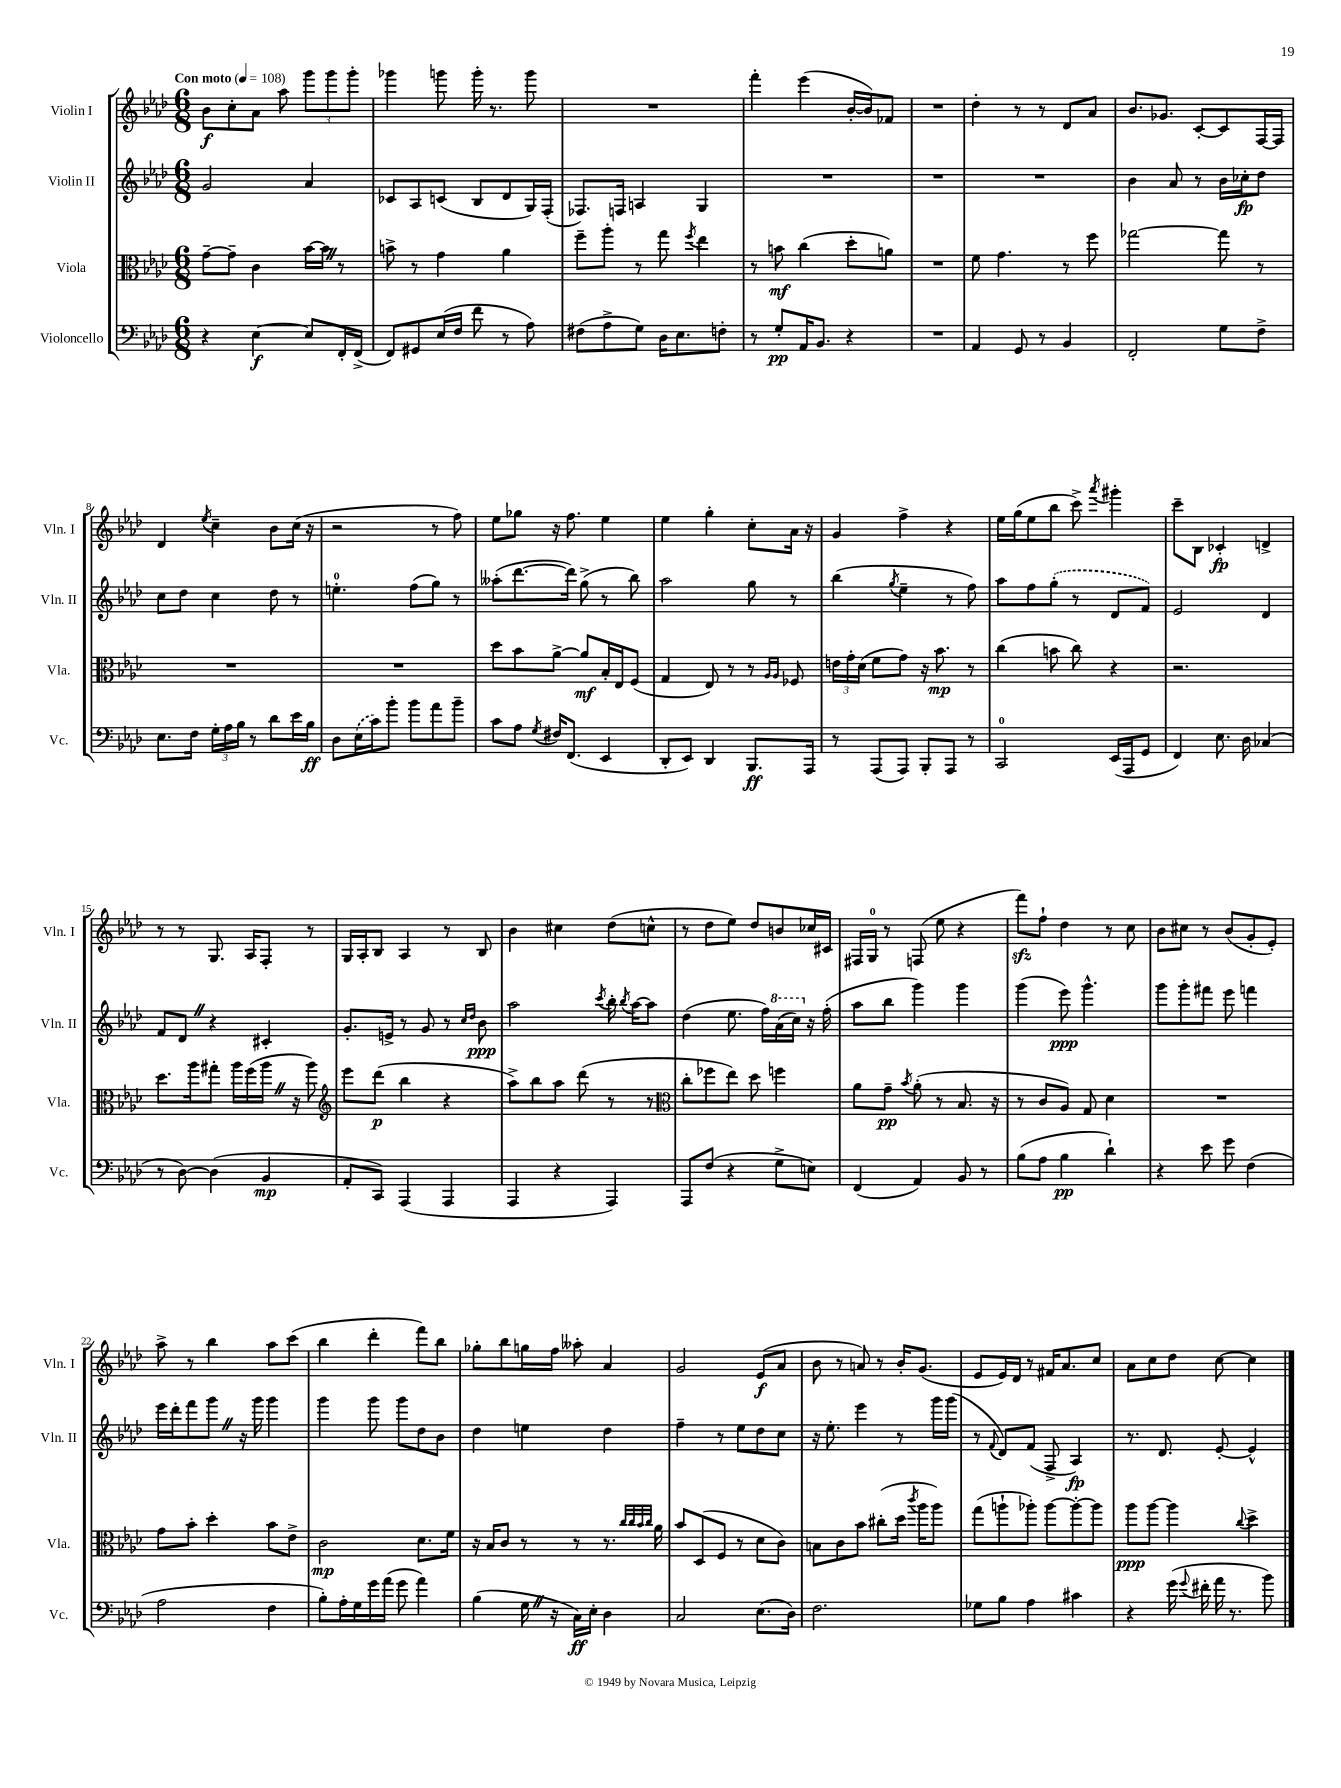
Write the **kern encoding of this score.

**kern	**kern	**kern	**kern
*staff4	*staff3	*staff2	*staff1
*clefF4	*clefC3	*clefG2	*clefG2
*k[b-e-a-d-]	*k[b-e-a-d-]	*k[b-e-a-d-]	*k[b-e-a-d-]
*M6/8	*M6/8	*M6/8	*M6/8
*MM108	*MM108	*MM108	*MM108
4r	[8g~	2g	8b-
.	8g~]	.	8cc'
[4E-	4c	.	8a-
.	.	.	8aa-
8E-]	[16b-	4a-	12ggg
.	16b-]	.	.
.	.	.	12ggg
16FF'	8r	.	.
.	.	.	12ggg'
(16FF^	.	.	.
=	=	=	=
8FF)	8b^	8c-	4ggg-
8GG#	8r	8A-	.
(16E-	4g	(8c	8ggg
16F	.	.	.
8f	.	8B-	16ggg'
.	.	.	8.r
8r	4a-	8d-	.
8A-)	.	16G)	8ggg
.	.	(16F'	.
=	=	=	=
(8F#	8ff~	8.F-)	2.r
8A-^	8aa-'	.	.
.	.	16F	.
8G)	8r	4A	.
16D-	8gg	.	.
8.E-	.	.	.
.	8qff	.	.
.	4ee-	4G	.
8F'	.	.	.
=	=	=	=
8r	8r	2.r	4fff'
8G'	8b	.	.
16AA-	(4cc	.	(4eee-
8.BB-	.	.	.
4r	8dd-'	.	[16b-'
.	.	.	16b-])
.	8a)	.	8f-
=	=	=	=
2.r	2.r	2.r	2.r
=	=	=	=
4AA-	8f	2.r	4dd-'
.	4.g	.	.
8GG	.	.	8r
8r	.	.	8r
4BB-	8r	.	8d-
.	8ff	.	8a-
=	=	=	=
2FF'	[2gg-	4b-	8.b-
.	.	.	8.g-
.	.	8a-	.
.	.	8r	[8c'
8G	8gg-]	16b-	8c]
.	.	16cc-'	.
8F^	8r	8dd-	[16F
.	.	.	16F]
=	=	=	=
8.E-	2.r	8cc	4d-
.	.	8dd-	.
16F	.	.	.
.	.	.	8qee-
24G'	.	4cc	4cc~
24A-	.	.	.
24B-	.	.	.
8r	.	.	.
8d-	.	8dd-	8b-
16e-	.	8r	(16cc
16B-	.	.	16r
=	=	=	=
8D-	2.r	4.ee'	2r
(16E-	.	.	.
16c)	.	.	.
8b-'	.	.	.
8b-	.	(8ff	.
8a-	.	8gg)	8r
8b-~	.	8r	8ff)
=	=	=	=
8c	8dd-	(8aa--'	8ee-
8A-	8b-	[8.ddd-	8gg-
8qG	.	.	.
16F#	[8a-^	.	16r
(8.FF	.	16ddd-])	8.ff
.	8a-]	(8gg^	.
4EE-	16B-'	8r	4ee-
.	16E-	.	.
.	(8F	8bb-)	.
=	=	=	=
8DD-'	4G	2aa-	4ee-
8EE-)	.	.	.
4DD-	8E-)	.	4gg'
.	8r	.	.
8.BBB-	8r	8gg	8cc'
.	16qqA-	.	.
.	16qqA-	.	.
.	8F-	8r	16a-
16AAA-	.	.	16r
=	=	=	=
8r	24e	(4bb-	4g
.	24g'	.	.
.	(24d-	.	.
(8AAA-	8f	.	.
.	.	8qgg	.
8AAA-)	8g)	4ee-~	4ff^
8BBB-'	16r	.	.
.	8.b-	.	.
8AAA-	.	8r	4r
8r	8r	8ff)	.
=	=	=	=
2CC	(4cc	8aa-	16ee-
.	.	.	(16gg
.	.	8ff	8ee-
.	8b	(8gg'	8bb-
.	8cc)	8r	8ccc^)
.	.	.	8qaaa-
(16EE-	4r	8d-	4ggg#'
16AAA-	.	.	.
8GG	.	8f)	.
=	=	=	=
4FF)	2.r	2e-	8ccc~
.	.	.	8B-
8.E-	.	.	4c-'
16D-	.	.	.
(4C-	.	4d-	4d^
=	=	=	=
8r	8.dd-	8f	8r
[8D-)	.	8d-	8r
.	16aa-	.	.
(4D-]	8gg#'	4r	8.G
.	16aa-	.	.
.	(16ff	.	16A-
4BB-	16aa-	4c#'	8F'
.	16r	.	.
.	8aa-)	.	8r
=	=	=	=
*	*clefG2	*	*
8AA-'	8eee-	8.g'	16G
.	.	.	16A-'
8CC)	(8ddd-	.	8B-
.	.	16e^	.
(4AAA-	4bb-	8r	4A-
.	.	8g	.
4AAA-	4r	8r	8r
.	.	16qqcc	.
.	.	16qqdd-	.
.	.	8b-	8B-
=	=	=	=
4AAA-	8aa-^)	2aa-	4b-
.	8bb-	.	.
4r	8aa-	.	4cc#
.	(8ddd-	.	.
.	.	8qccc	.
4AAA-)	8r	16bb-'	(8dd-
.	.	8qbb-	.
.	.	[16aa-	.
.	8r	8aa-]	8cc^^
=	=	=	=
*	*clefC3	*	*
8AAA-	8cc'	(4dd-	8r
(8F	8ff-	.	8dd-
4r	8ee-)	8.ee-	8ee-)
.	8dd-	.	8dd-
.	.	16ff)	.
8G^	4ff	(16aa-	8b
.	.	16ccc)	.
8E)	.	16r	16cc-
.	.	(16ff'	16c#
=	=	=	=
(4FF	8a-	8aa-	16F#
.	.	.	16G
.	8g~	8bb-	8r
.	8qb-	.	.
4AA-)	(8a-'	4ggg)	(8F
.	8r	.	8ee-
8BB-	8.B-	4ggg	4r
8r	.	.	.
.	16r	.	.
=	=	=	=
(8B-	8r	(4ggg	8fff)
8A-	8c	.	8ff`
4B-	8A-)	8eee-)	4dd-
.	8G	4.ggg^^	.
4d-`)	4d-	.	8r
.	.	.	8cc
=	=	=	=
4r	2.r	8ggg	8b-
.	.	8ggg'	8cc#
8e-	.	8fff#	8r
8g	.	8eee-	(8b-
(4F	.	4fff	8g'
.	.	.	8e-')
=	=	=	=
2A-	8g	16eee-	8aa-^
.	.	16ddd-'	.
.	8b-'	8fff	8r
.	4dd-'	8ggg	4bb-
.	.	16r	.
.	.	16ggg	.
4F	8b-	4ggg	8aa-
.	8e-^	.	(8ccc
=	=	=	=
8B-')	2c	4ggg	4bb-
16A-'	.	.	.
16G	.	.	.
16g	.	8ggg	4ddd-'
(16a-	.	.	.
8g	.	8ggg	.
4a-)	8.d-	8dd-	8fff)
.	.	8b-	8bb-
.	16f	.	.
=	=	=	=
(4B-	16r	4dd-	8gg-'
.	16B-	.	.
.	8c	.	8bb-
16G	8r	4ee	16gg
16r	.	.	16ff
16C)	8r	.	8aa--'
16E-'	.	.	.
4D-	8.r	4dd-	4a-
.	32qqcc	.	.
.	32qqcc	.	.
.	32qqb-	.	.
.	32qqcc	.	.
.	16a-	.	.
=	=	=	=
2C	8b-	4ff~	2g
.	(8D-	.	.
.	8F	8r	.
.	8r	8ee-	.
(8.E-	8d-	8dd-	(8e-
.	8c)	8cc	8a-
16D-)	.	.	.
=	=	=	=
2.F	8B	16r	8b-
.	.	8.ee-'	.
.	8c	.	8r
.	8b-	4eee-	8a)
.	(8cc#'	.	8r
.	16dd-	8r	16b-'
.	8qccc	.	.
.	16aa-	.	(8.g
.	8aa-)	16ggg	.
.	.	(16ggg	.
=	=	=	=
8G-	(8gg	8r	8e-
.	.	8qqf	.
8B-	8aa`	8d-)	16e-)
.	.	.	16d-
4A-	8aa-')	(8f	8r
.	[8aa-	8F^	16f#
.	.	.	8.a-
4c#	8aa-'_	4A-)	.
.	8aa-]	.	8cc
=	=	=	=
4r	8aa-	8.r	8a-
.	[8aa-	.	8cc
.	.	8.d-	.
(16g	4aa-]	.	8dd-
8qqg	.	.	.
16f#'	.	.	.
16a-	.	[8e-'	[8cc
8.r	.	.	.
.	8qqcc	.	.
.	4dd-^	4e-^^]	4cc]
8b-)	.	.	.
==	==	==	==
*-	*-	*-	*-
